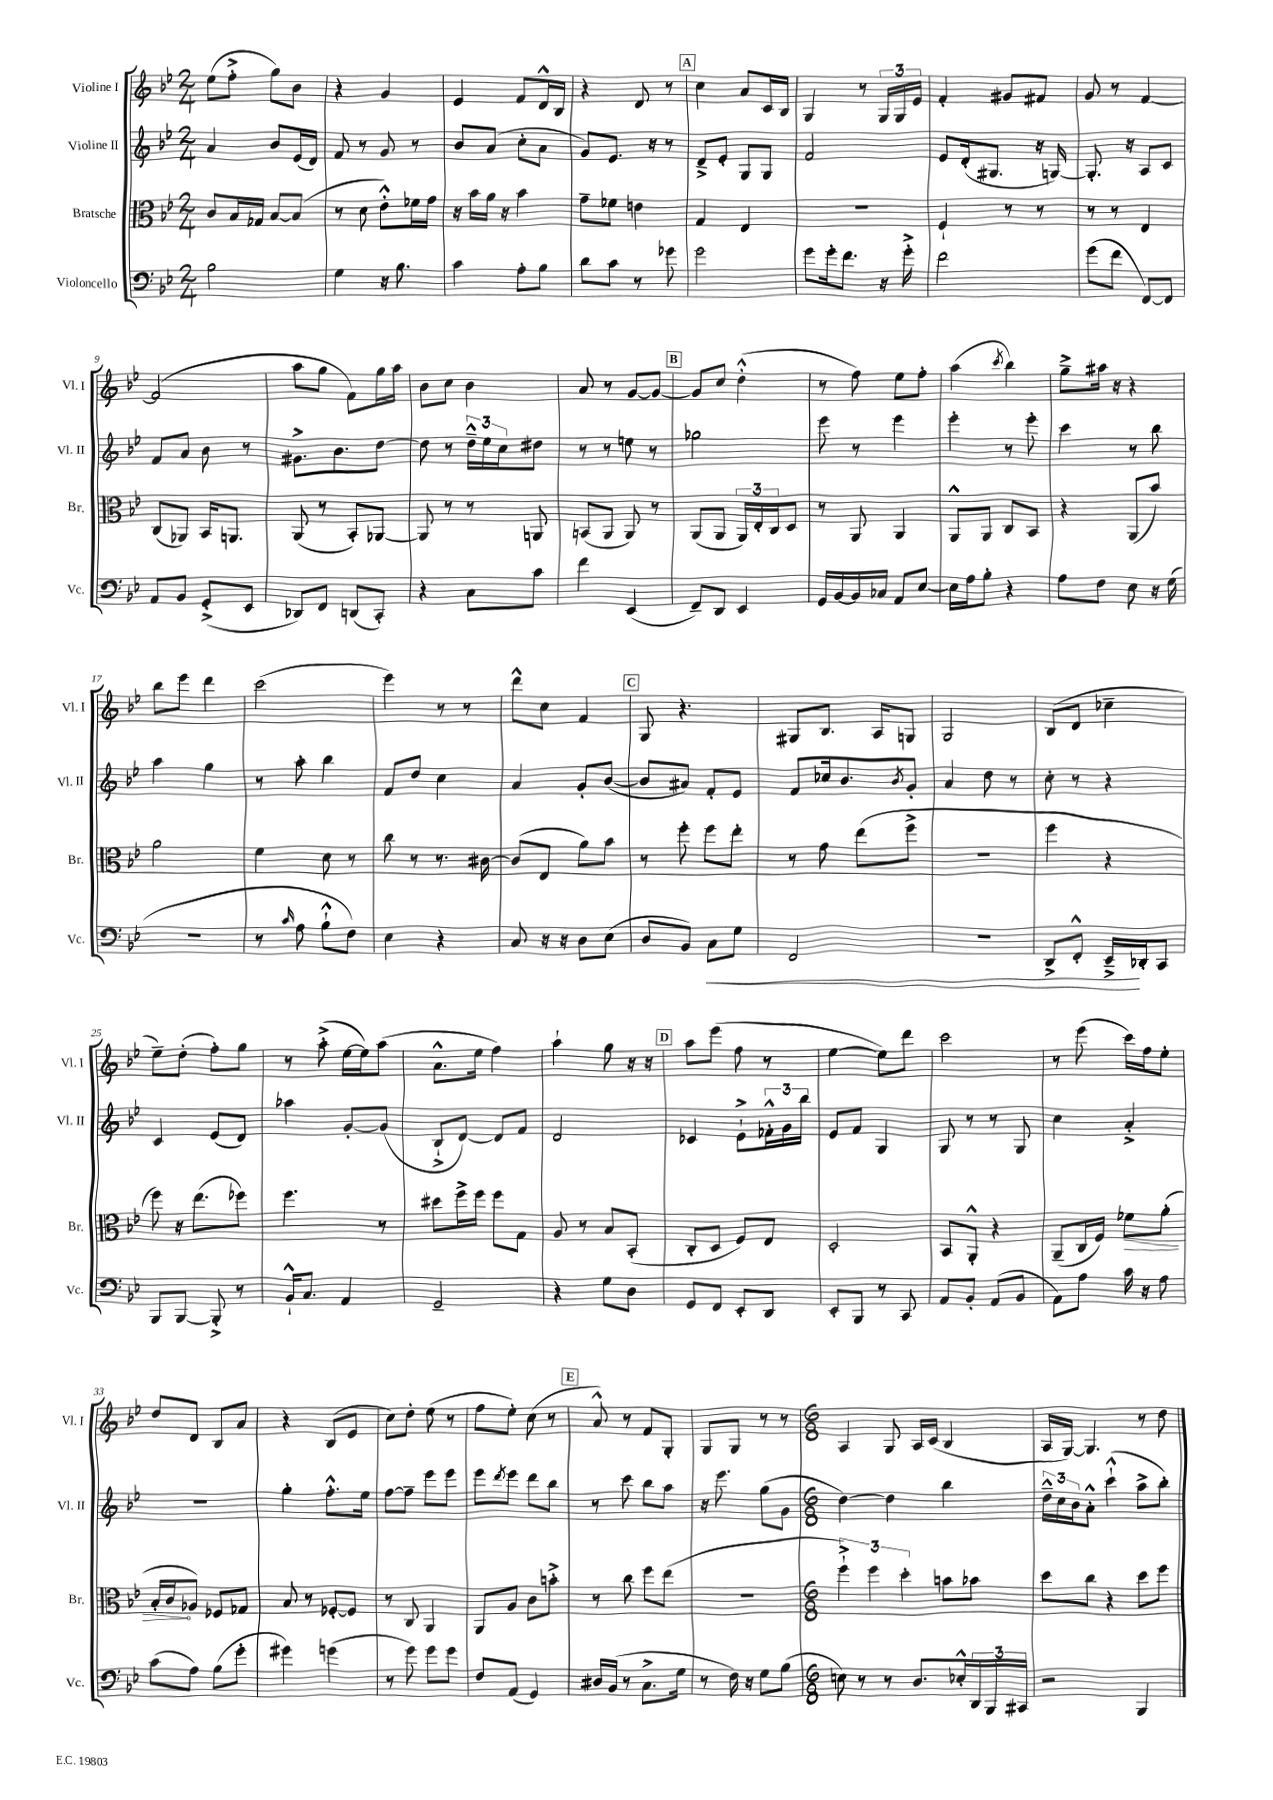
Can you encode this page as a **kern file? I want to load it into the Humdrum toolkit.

**kern	**kern	**kern	**kern
*staff4	*staff3	*staff2	*staff1
*clefF4	*clefC3	*clefG2	*clefG2
*k[b-e-]	*k[b-e-]	*k[b-e-]	*k[b-e-]
*M2/4	*M2/4	*M2/4	*M2/4
2B-	8c	4a	(8ee-
.	16B-	.	8ff'^
.	16G-	.	.
.	[8B-	8b-	8gg)
.	(8B-]	(16e-	8b-
.	.	16d)	.
=	=	=	=
4G	8r	8f	4r
.	8d	8r	.
16r	8e-'^^)	8g	4g
8.B-	.	.	.
.	16f-	8r	.
.	16g	.	.
=	=	=	=
4c	16r	8b-	4e-
.	16b-	.	.
.	16a	(8a	.
.	16r	.	.
8A'	4b-	8cc'	8f
8B-	.	8a	16d^^
.	.	.	16B-
=	=	=	=
8d	8g~	8g)	4r
8c	8f-	8.e-	.
8r	4e	.	8d
.	.	16r	.
8g-	.	8r	8r
=	=	=	=
2g	4G	8d~^	4cc
.	.	8e-'	.
.	4E-	8G	8a
.	.	8G	16c
.	.	.	16B-
=	=	=	=
8g	2r	2f	4G
16g'	.	.	.
8.f	.	.	.
.	.	.	8r
16r	.	.	24G
.	.	.	24G
16g'^	.	.	.
.	.	.	24e-
=	=	=	=
2f	4F`	8e-	4f'
.	.	(16d'	.
.	.	8.G#	.
.	8r	.	8g#
.	8r	16r	8f#
.	.	[16G)	.
=	=	=	=
(8g	8r	8.G']	8g
8f	8r	.	8r
.	.	16r	.
[8FF)	4E-	8A	[4f
8FF]	.	8c	.
=	=	=	=
8AA	(8C	8f	(2f]
8BB-	8AA-)	8a	.
(8GG'^	16BB-	8b-	.
.	8.AA	.	.
8EE-	.	8r	.
=	=	=	=
8DD-)	(8AA	8.g#^	8aa
8FF	8r	.	8gg
.	.	8.b-	.
(8DD	8BB-')	.	8f)
8CC')	[8AA-	[8dd	16gg
.	.	.	16aa
=	=	=	=
4r	8AA-]	8dd]	8b-
.	8r	8r	8cc
8C	8r	24dd~^^	4b-
.	.	24ee-	.
.	.	24cc	.
8c	8AA	8dd#	.
=	=	=	=
4f	(8BB	8r	8a
.	8AA	8r	8r
(4EE-	8AA)	8ee	[8g
.	8r	8r	8g_
=	=	=	=
8FF~)	(8AA	2gg-	8g]
8DD	8AA	.	8cc
4EE-	24AA)	.	(4dd'^^
.	24E-'	.	.
.	24C	.	.
.	8D	.	.
=	=	=	=
16GG	8r	8eee-	8r
[16BB-	.	.	.
16BB-]	8AA	8r	8ff)
16C-	.	.	.
8AA	4AA	4eee-	8ee-
[8E-	.	.	8ff'
=	=	=	=
16E-]	8AA^^	4eee-'	(4aa
16A	.	.	.
8B-'	8AA	.	.
.	.	.	8qccc
4r	8C	8r	4bb-)
.	8BB-	8eee-'	.
=	=	=	=
8A	4r	4ccc	8gg~^
8F	.	.	16aa#
.	.	.	16r
8E-	(8AA	8r	4r
16r	8b-)	8bb-	.
(16G	.	.	.
=	=	=	=
2r	2a	4aa	8bb-
.	.	.	8eee-
.	.	4gg	4ddd
=	=	=	=
8r	4f	8r	(2ccc
16qqc	.	.	.
8A	.	8aa'	.
8B-`^^	8d	4bb-	.
8F)	8r	.	.
=	=	=	=
4E-	8cc	8f	4eee-)
.	8r	8dd	.
4r	8.r	4cc	8r
.	.	.	8r
.	[16c#	.	.
=	=	=	=
8C	(8c#]	4a	8ddd^^
16r	8E-	.	8cc
16r	.	.	.
8D	8a)	8g'	4f
(8E-	8b-	([8b-	.
=	=	=	=
8D	8r	8b-]	8G
8BB-)	8ff'	8a#)	4.r
8C	8ff	8f'	.
8G	8ee-'	8e-	.
=	=	=	=
2FF	8r	8f	8G#
.	8g	16cc-	8.B-
.	.	8.b-	.
.	(8ee-	.	.
.	.	.	16A
.	.	8qb-	.
.	8ff^	8g'	8G
=	=	=	=
2r	2r	4a	2G
.	.	8dd	.
.	.	8r	.
=	=	=	=
8DD^	4ff	8cc'	(8B-
8FF'^^	.	8r	8d
16EE-~^	4r	4r	4cc-~
16DD-'	.	.	.
8CC	.	.	.
=	=	=	=
8BBB-	8ff)	4c	8ee-~)
[8BBB-	16r	.	(8dd'
.	(8.ee-	.	.
8BBB-'^]	.	(8e-	8ff')
8r	8ff-)	8d)	8gg
=	=	=	=
16BB-`^^	4.ff	4aa-	8r
8.C	.	.	.
.	.	.	(8aa'^
4AA	.	[8g'	[16ee-
.	.	.	16ee-])
.	8r	(8g]	(8aa
=	=	=	=
2GG~	8dd#	8B-`^	8.a^^
.	16ff^	[8d)	.
.	16ff	.	16ee-
.	8ff	8d]	4ff)
.	8G	8f	.
=	=	=	=
4r	8A	2d	4aa`
.	8r	.	.
8G	8B-	.	8gg
8D	(8BB-'	.	16r
.	.	.	16r
=	=	=	=
8GG	8C'	4c-	8aa
8FF	8D	.	(8eee-
8EE-'	8F)	8e-`^	8ff
8DD	8E-	24f-'^^	8r
.	.	24g	.
.	.	24bb-	.
=	=	=	=
8EE-'	2D'	8e-	[4ee-
8BBB-	.	8f	.
8r	.	4G	8ee-])
8CC	.	.	8ddd
=	=	=	=
8AA	8BB-	8G	2ccc
8BB-'	8AA'^^	8r	.
(8AA	4r	8r	.
8BB-	.	8G	.
=	=	=	=
8AA)	(8AA~	4cc	8r
8A	16C	.	(8eee-
.	16F)	.	.
16c	8f-	4a'^	16ccc)
16r	.	.	16ff
8A	(8a'	.	8ee-'
=	=	=	=
(8c	16B-'	2r	8dd
.	16c	.	.
8A)	8A-)	.	8d
(8B-	8F-	.	8B-
8g'	8G-	.	8a
=	=	=	=
4g#)	8B-	4gg'	4r
.	8r	.	.
(4g	[8F-'	8.ff'^^	(8B-
.	8F-]	.	8e-
.	.	16ee-	.
=	=	=	=
8r	8r	[8ff	8cc)
8g)	8C	8ff~]	8dd'
8g	4AA	8eee-	(8ee-
8g	.	8eee-	8r
=	=	=	=
8F	8AA	8eee-	8ff
.	.	8qddd	.
(8AA	8A	8eee-	8ee-')
4GG)	8c	8ddd	(8cc
.	8b'^	8bb-	8r
=	=	=	=
16D#	8r	8r	8a^^)
(16BB-	.	.	.
8r	8cc	8ccc	8r
8.C^	8ff	8bb-	8f
.	(8ee-	8aa	8G'
16G	.	.	.
=	=	=	=
8r	2r	16r	8G
.	.	8.eee-	.
16F)	.	.	8G
16r	.	.	.
8G	.	(8gg	8r
(8B-	.	8g	8r
=	=	=	=
*M6/8	*M6/8	*M6/8	*M6/8
8E)	6ff`^)	[4dd)	4A
8r	.	.	.
.	6ff	.	.
8r	.	4dd]	8G
.	6dd'	.	.
8.D	.	.	16A
.	.	.	(16c
.	8b	4bb-	4B-
16E-'^^	.	.	.
24DD	8b-	.	.
24BBB-	.	.	.
24CC#	.	.	.
=	=	=	=
2r	8dd	24dd~^^	16A
.	.	24cc	.
.	.	.	[16G)
.	.	24b-	.
.	8cc	8a'^^	4.G]
.	4r	(4ccc`^^	.
4BBB-	8dd	8aa^	8r
.	8ff	8bb-')	8dd
==	==	==	==
*-	*-	*-	*-
